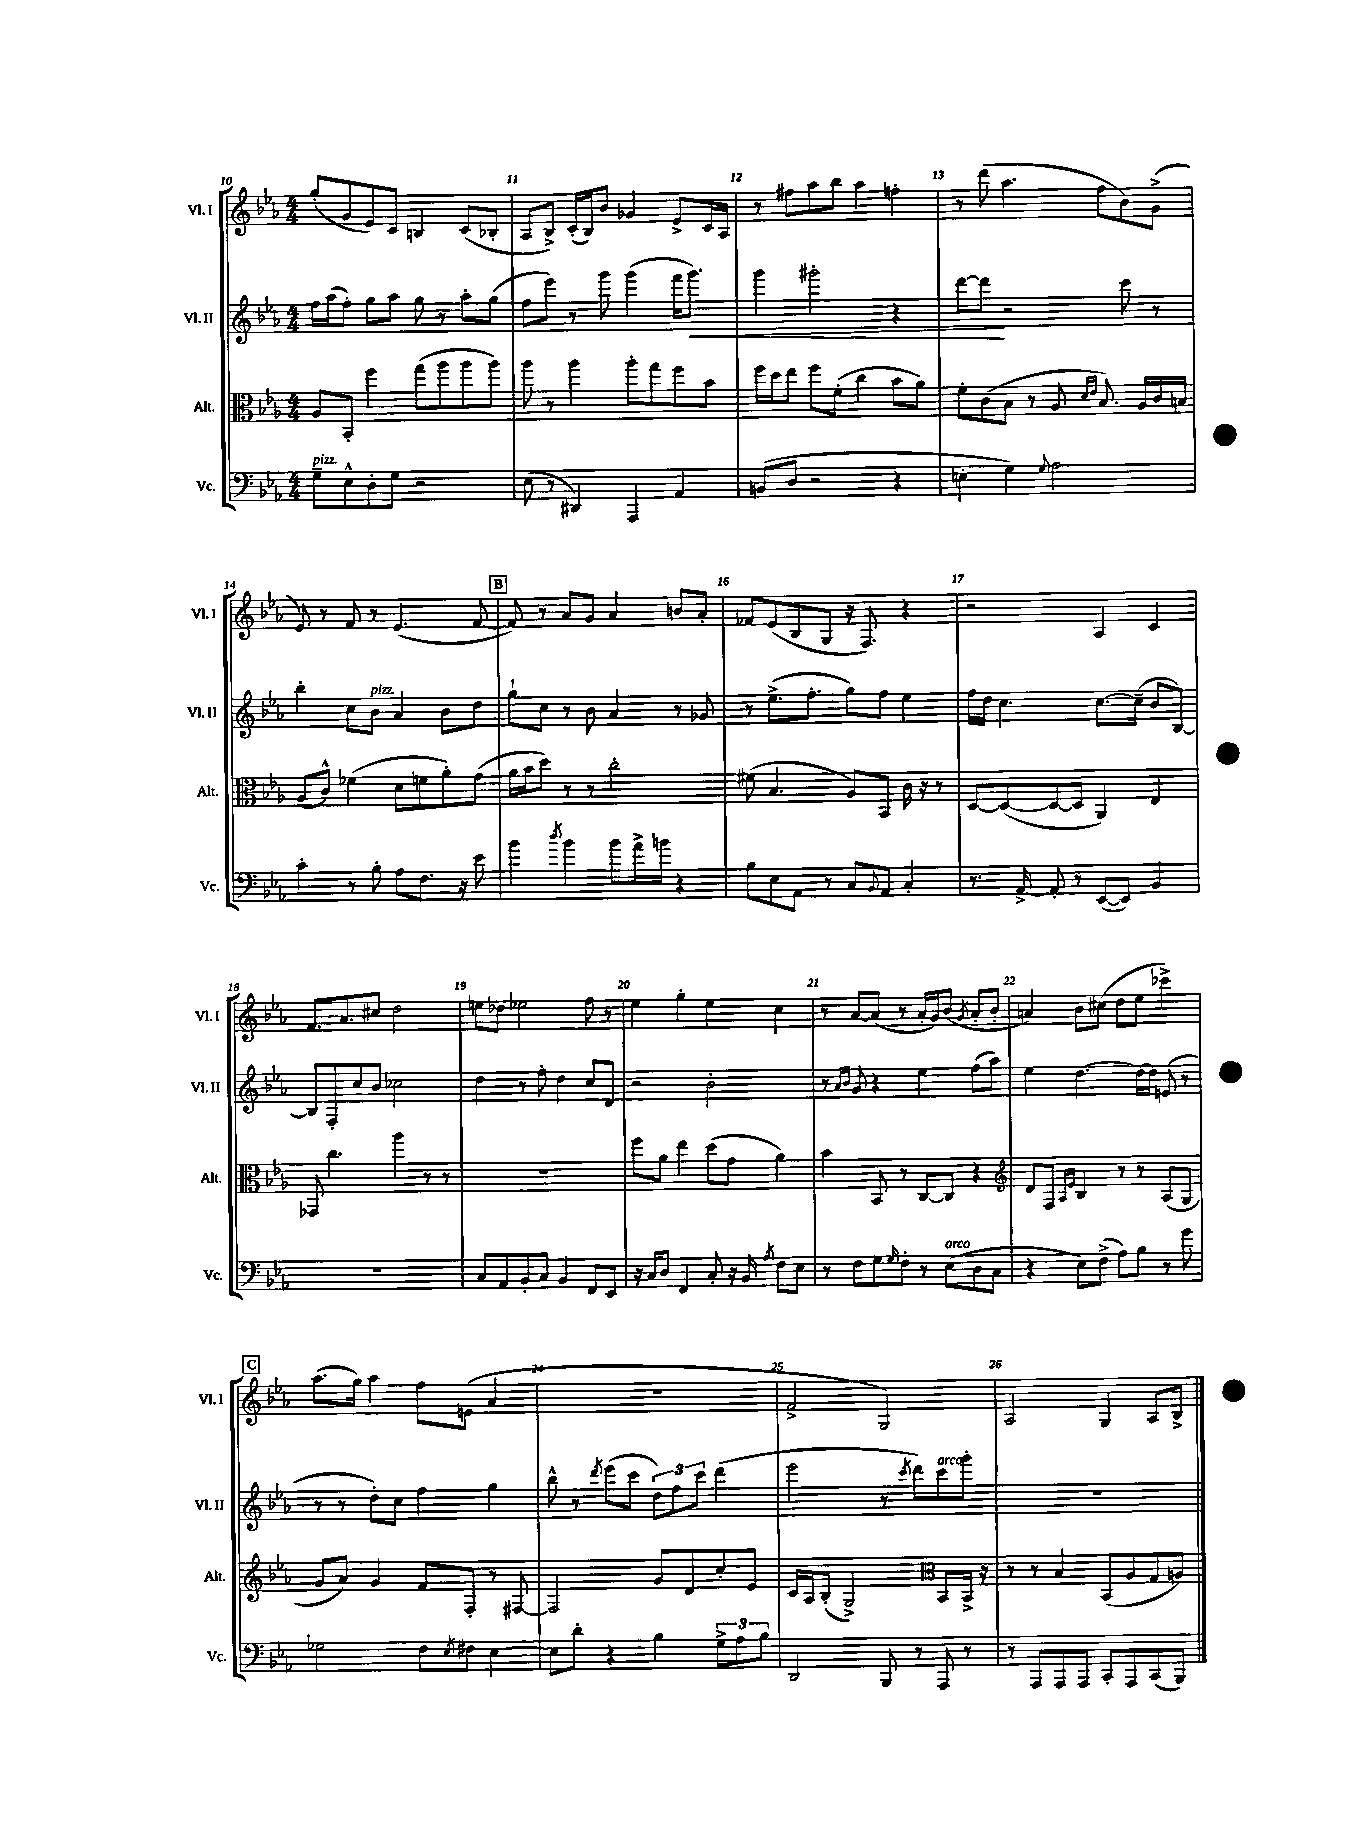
<<
\new StaffGroup <<
\new Staff = "s0" \with { instrumentName = "Vl. I" shortInstrumentName = "Vl. I" } {
    \clef treble \key ees \major \numericTimeSignature \time 4/4
    g''8-.( g'8 ees'8) c'8 b4 c'8( bes8-. |
    aes8 bes8->) c'16-.( bes16) bes'8 ges'4 ees'8-> c'16 aes16 |
    r8 fis''8 aes''8 bes''8 aes''4 f''4-. |
    r8 d'''8( aes''4. f''8 bes'8) g'8->( |
    ees'8) r8 f'8 r8 ees'4.( f'8~ |
    \mark \markup { \box "B" } f'8) r8 aes'8 g'8 aes'4 b'8 aes'8-. |
    fes'8 ees'8( bes8 g8 r16 f8.) r4 |
    r2 aes4 c'4 |
    f'8. aes'8. cis''8 d''2 |
    e''8 des''8 ees''2 f''8 r8 |
    ees''4 g''4-. ees''4 c''4 |
    r8 aes'8~ aes'8( r8 aes'16-. g'16) bes'8( \acciaccatura { g'8 } aes'8-. bes'8-. |
    a'4) bes'8 cis''8( d''8 ees''8 ces'''4->) |
    \mark \markup { \box "C" } aes''8.( g''16) aes''4 f''8 e'8( aes'4 |
    R1 |
    f'2-> g2) |
    aes2 g4 aes8 bes8-> \bar "|." |
}
\new Staff = "s1" \with { instrumentName = "Vl. II" shortInstrumentName = "Vl. II" } {
    \clef treble \key ees \major \numericTimeSignature \time 4/4
    f''16 aes''16( f''8-.) g''8 aes''8 g''8 r8 aes''8-. g''8( |
    f''8 ees'''8) r8 g'''8 g'''4( f'''16 g'''8.\<) |
    g'''4 gis'''2-. r4 |
    d'''8~ d'''8\! r2 c'''8 r8 |
    bes''4-. c''8 bes'8^\markup { \italic "pizz." } aes'4 bes'8 d''8 |
    \mark \markup { \box "B" } g''8-! c''8 r8 bes'8 aes'4 r8 ges'8 |
    r8 ees''8.->( f''8.-. g''8) f''8 ees''4 |
    f''16 d''16 c''4. c''8.~ c''16--( bes'8 bes8~) |
    bes8 f8-. c''8 bes'8 ces''2 |
    d''4 r8 f''8-. d''4 c''8 d'8 |
    r2 bes'2-. |
    r8 \grace { aes'16 bes'16 } g'8 r4 ees''4 f''8( aes''8) |
    ees''4 d''4.~ d''16~ d''16 e'8( r8 |
    \mark \markup { \box "C" } r8 r8 d''8-.) c''8 f''4 g''4 |
    bes''8-^ r8 \acciaccatura { d'''8 } ees'''8( c'''8 \tuplet 3/2 { d''8) f''8 c'''8 } d'''4( |
    ees'''2 r8 \acciaccatura { c'''8 } d'''8) c'''8^\markup { \italic "arco" } g'''8-. |
    R1 \bar "|." |
}
\new Staff = "s2" \with { instrumentName = "Alt." shortInstrumentName = "Alt." } {
    \clef alto \key ees \major \numericTimeSignature \time 4/4
    aes8 bes,8-. f''4 g''8( aes''8 aes''8 aes''8) |
    aes''8 r8 aes''4 aes''8-. g''8 f''8 bes'8 |
    f''16 d''16 ees''8 f''8 f'8-.( c''4 bes'8 aes'8) |
    f'8-. c'8( bes8 r8 aes8 \grace { d'16 ees'16 } bes8.) aes16 c'16 b16 |
    aes8( c'8-^) fes'4( d'8 f'8 aes'8-.) g'8( |
    \mark \markup { \box "B" } aes'16 bes'16 d''8) r8 r8 c''2-. |
    fis'8( bes4. aes8) bes,8 c'16 r16 r8 |
    d8~ d8~( d8~ d8 aes,4) ees4 |
    ges,8 c''4. aes''4 r8 r8 |
    R1 |
    f''8 aes'8 ees''4 d''8( g'8 aes'4) |
    bes'4 bes,8 r8 c8~ c8 r4 |
    \clef treble d'8 f8 \grace { aes16 ees'16 } bes4 r8 r8 aes8( g8 |
    \mark \markup { \box "C" } g'8 aes'8) g'4 f'8 f8-. r8 fis8~ |
    fis2 g'8 d'8 c''8-. ees'8 |
    c'16 aes16 bes8-.( g2->) \clef alto bes,8 bes,16-> r16 |
    r8 r8 bes4 bes,8( aes8 g8 a8) \bar "|." |
}
\new Staff = "s3" \with { instrumentName = "Vc." shortInstrumentName = "Vc." } {
    \clef bass \key ees \major \numericTimeSignature \time 4/4
    g8--^\markup { \italic "pizz." } ees8-^ d8-. g8 r2 |
    ees8( r8 dis,4) aes,,4 aes,4 |
    b,8( d8 r2 r4 |
    e4-. g4) \appoggiatura { g8 } aes2 |
    c'4-. r8 bes8-. aes8 f8. r16 ees'8 |
    \mark \markup { \box "B" } bes'4 \acciaccatura { d''8 } bes'4 bes'8 aes'16-> b'16 r4 |
    bes8 ees8 aes,8 r8 c8 \appoggiatura { bes,8 } aes,8 c4-. |
    r8. aes,16~-> aes,8-. r8 ees,8~( ees,8) bes,4 |
    R1 |
    c8 aes,8 bes,8-. c8 bes,4 f,8 ees,8 |
    r16 c16 d8 f,4 c8-. r16 bes,16 \acciaccatura { aes8 } f8 ees8 |
    r8 f8 g8 \grace { g16 } f8-. r8 ees8^\markup { \italic "arco" }( d8 c8 |
    r4 ees8) f8->( aes8) bes8 r8 g'8 |
    \mark \markup { \box "C" } ges2 f8 \acciaccatura { ees8 } fis8 ees4~ |
    ees8 d'8-. r4 bes4 \tuplet 3/2 { g8-> aes8 bes8 } |
    d,2 bes,,8 r8 aes,,8 r8 |
    r8 aes,,8 aes,,8 aes,,8 c,8-. aes,,8 c,8( bes,,8) \bar "|." |
}
>>
>>
\layout { \context { \Score currentBarNumber = #10 \override BarNumber.break-visibility = ##(#f #t #t) barNumberVisibility = #all-bar-numbers-visible } }
